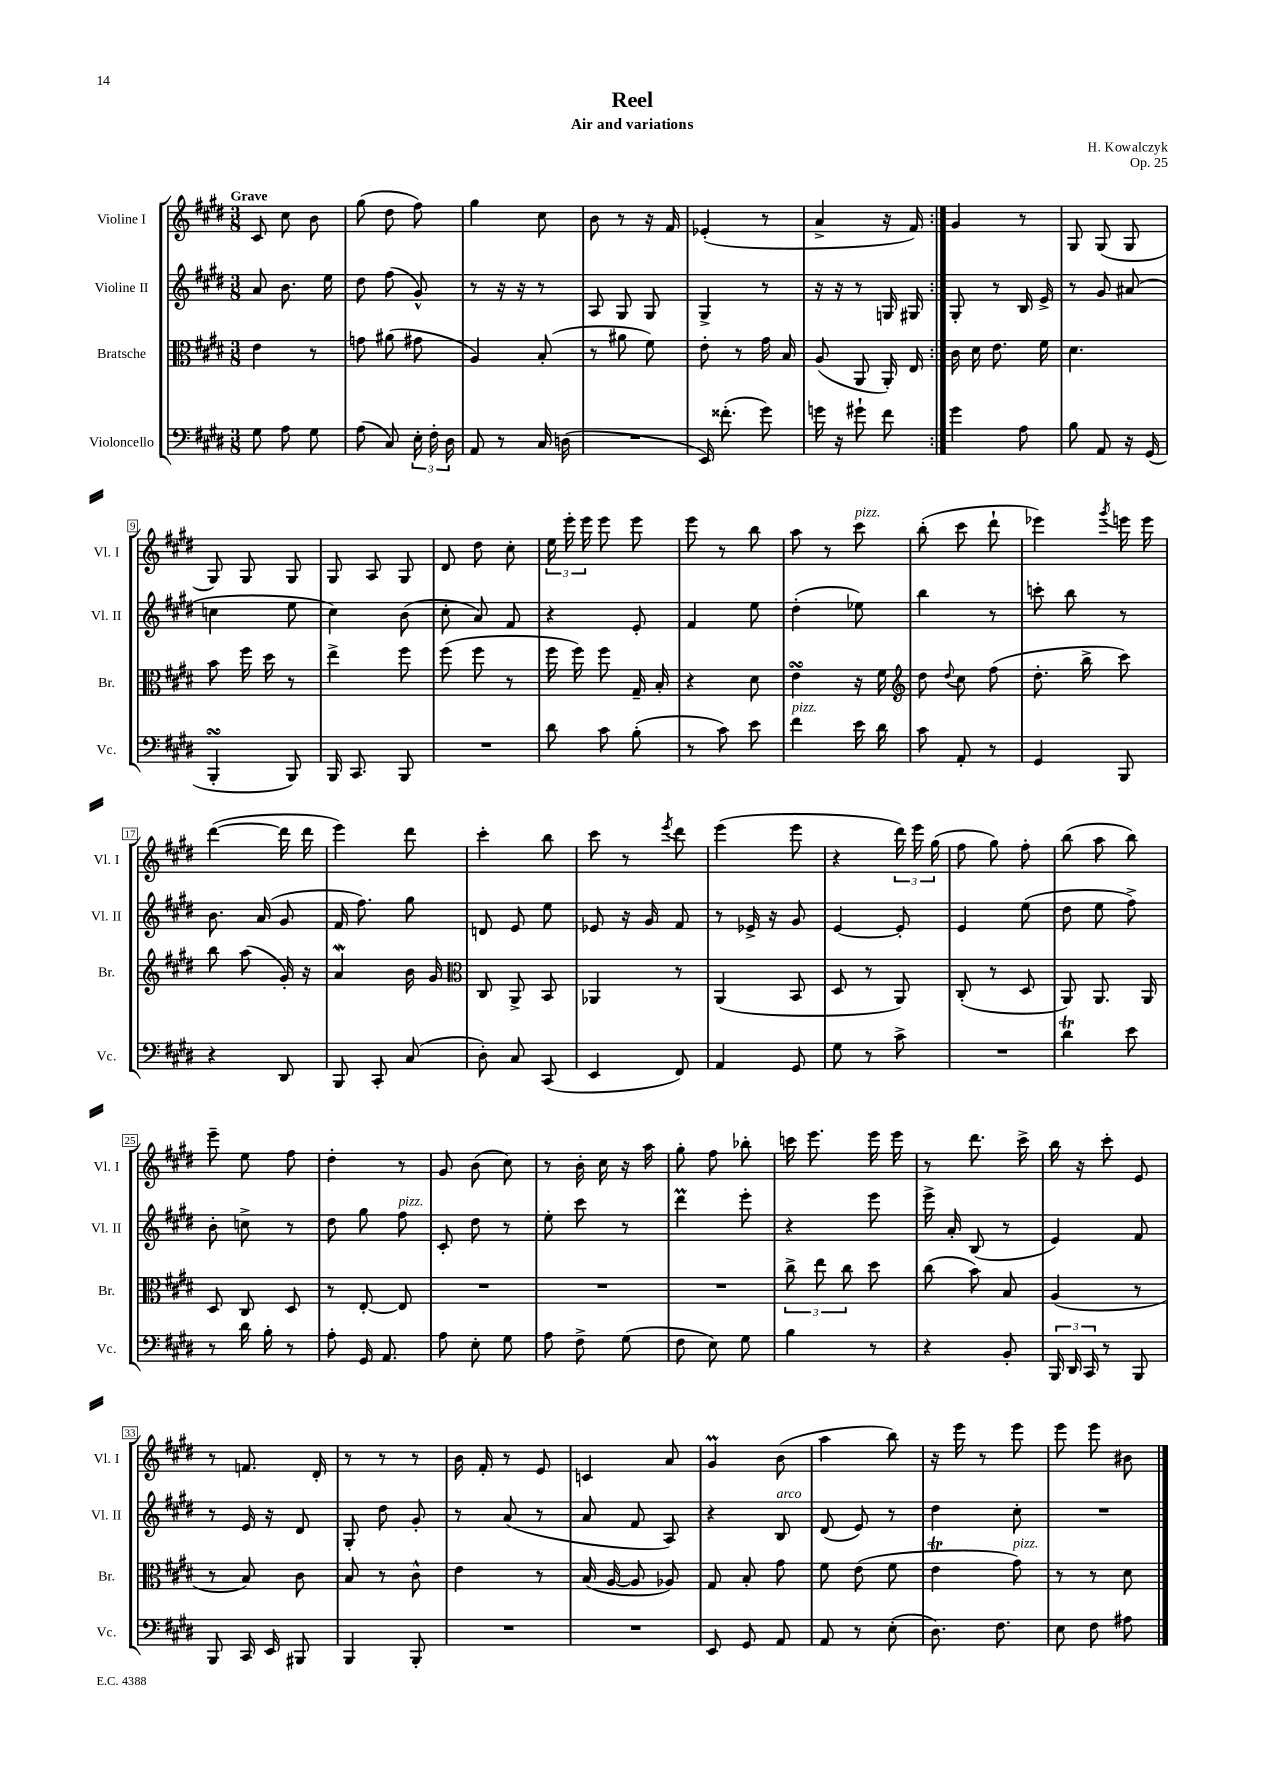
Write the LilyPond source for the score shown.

\header { title = "Reel" composer = "H. Kowalczyk" subtitle = "Air and variations" opus = "Op. 25" }
<<
\new StaffGroup <<
\new Staff = "s0" \with { instrumentName = "Violine I" shortInstrumentName = "Vl. I" } {
    \clef treble \key e \major \numericTimeSignature \time 3/8 \tempo "Grave"
    \autoBeamOff \repeat volta 2 { cis'8 cis''8 b'8 |
    gis''8( dis''8 fis''8) |
    gis''4 cis''8 |
    b'8 r8 r16 fis'16 |
    ees'4-.( r8 |
    a'4-> r16 fis'16) | }
    gis'4 r8 |
    gis8 gis8( gis8 |
    gis8) gis8 gis8 |
    gis8 a8 gis8 |
    dis'8 dis''8 cis''8-. |
    \tuplet 3/2 { e''16 e'''16-. e'''16 } e'''8 e'''8 |
    e'''8 r8 b''8 |
    a''8 r8 cis'''8^\markup { \italic "pizz." } |
    b''8-.( cis'''8 dis'''8-! |
    ees'''4) \acciaccatura { gis'''8 } e'''16 e'''16 |
    dis'''4~( dis'''16 dis'''16 |
    e'''4) dis'''8 |
    cis'''4-. b''8 |
    cis'''8 r8 \acciaccatura { e'''8 } dis'''8 |
    e'''4( e'''8 |
    r4 \tuplet 3/2 { dis'''16) e'''16 gis''16( } |
    fis''8 gis''8) fis''8-. |
    b''8( a''8 b''8) |
    e'''8-- e''8 fis''8 |
    dis''4-. r8 |
    gis'8 b'8( cis''8) |
    r8 b'16-. cis''16 r16 a''16 |
    gis''8-. fis''8 bes''8-. |
    c'''16 e'''8. e'''16 e'''16 |
    r8 dis'''8. cis'''16-> |
    b''16 r16 cis'''8-. e'8 |
    r8 f'8. dis'16-. |
    r8 r8 r8 |
    b'16 fis'16-. r8 e'8 |
    c'4 a'8 |
    gis'4\prall b'8( |
    a''4 b''8) |
    r16 e'''16 r8 e'''8 |
    e'''8 e'''8 bis'8 \bar "|." |
}
\new Staff = "s1" \with { instrumentName = "Violine II" shortInstrumentName = "Vl. II" } {
    \clef treble \key e \major \numericTimeSignature \time 3/8
    \autoBeamOff \repeat volta 2 { a'8 b'8. e''16 |
    dis''8 fis''8( gis'8-^) |
    r8 r16 r16 r8 |
    a8 gis8 gis8 |
    gis4-> r8 |
    r16 r16 r8 g16 gis16 | }
    gis8-. r8 b16 e'16-> |
    r8 gis'8 ais'8( |
    c''4 e''8 |
    cis''4) b'8( |
    cis''8-. a'8) fis'8 |
    r4 e'8-. |
    fis'4 e''8 |
    dis''4-.( ees''8) |
    b''4 r8 |
    c'''8-. b''8 r8 |
    b'8. a'16( gis'8 |
    fis'16 fis''8.) gis''8 |
    d'8 e'8 e''8 |
    ees'8 r16 gis'16 fis'8 |
    r8 ees'16-> r16 gis'8 |
    e'4~ e'8-. |
    e'4 e''8( |
    dis''8 e''8 fis''8->) |
    b'8-. c''8-> r8 |
    dis''8 gis''8 fis''8^\markup { \italic "pizz." } |
    cis'8-. dis''8 r8 |
    e''8-. cis'''8 r8 |
    dis'''4\prall e'''8-. |
    r4 e'''8 |
    e'''16-> a'16-. b8( r8 |
    e'4) fis'8 |
    r8 e'16 r16 dis'8 |
    gis8-. dis''8 gis'8-. |
    r8 a'8( r8 |
    a'8 fis'8 a8) |
    r4 b8^\markup { \italic "arco" } |
    dis'8( e'8) r8 |
    dis''4 cis''8-. |
    R4. \bar "|." |
}
\new Staff = "s2" \with { instrumentName = "Bratsche" shortInstrumentName = "Br." } {
    \clef alto \key e \major \numericTimeSignature \time 3/8
    \autoBeamOff \repeat volta 2 { e'4 r8 |
    g'8 ais'8( gis'8 |
    a4) b8-.( |
    r8 ais'8 fis'8) |
    e'8-. r8 gis'16 b16 |
    a8( a,8 a,16-.) e16 | }
    cis'16 dis'16 e'8. fis'16 |
    dis'4. |
    b'8 fis''16 dis''16 r8 |
    e''4-> fis''8 |
    fis''8( fis''8 r8 |
    fis''16 fis''16) fis''8 gis16-- b16-. |
    r4 dis'8 |
    e'4\turn r16 fis'16 |
    \clef treble dis''8 \appoggiatura { dis''8 } cis''8 fis''8( |
    dis''8.-. b''16-> cis'''8) |
    b''8 a''8( gis'16-.) r16 |
    a'4\mordent b'16 gis'16 |
    \clef alto cis8 a,8-> b,8 |
    aes,4 r8 |
    a,4( b,8 |
    dis8 r8 a,8) |
    cis8-.( r8 dis8 |
    a,8) a,8. a,16 |
    dis8 cis8 dis8 |
    r8 e8~-. e8 |
    R4. |
    R4. |
    R4. |
    \tuplet 3/2 { cis''8-> e''8 cis''8 } dis''8 |
    cis''8( b'8) b8 |
    a4( r8 |
    r8 b8) cis'8 |
    b8 r8 cis'8-^ |
    e'4 r8 |
    b16( a16~ a8 aes8) |
    gis8 b8-. gis'8 |
    fis'8 e'8( fis'8 |
    e'4\trill gis'8^\markup { \italic "pizz." }) |
    r8 r8 dis'8 \bar "|." |
}
\new Staff = "s3" \with { instrumentName = "Violoncello" shortInstrumentName = "Vc." } {
    \clef bass \key e \major \numericTimeSignature \time 3/8
    \autoBeamOff \repeat volta 2 { gis8 a8 gis8 |
    a8( cis8) \tuplet 3/2 { e16-. fis16-. dis16 } |
    a,8 r8 cis16 d16( |
    R4. |
    e,16) fisis'8.-.( gis'8) |
    g'16 r16 gis'8-! fis'8 | }
    gis'4 a8 |
    b8 a,8 r16 gis,16( |
    b,,4-.\turn b,,8) |
    b,,16 cis,8. b,,8 |
    R4. |
    dis'8 cis'8 b8-.( |
    r8 cis'8) e'8 |
    fis'4^\markup { \italic "pizz." } e'16 dis'16 |
    cis'8 a,8-. r8 |
    gis,4 b,,8 |
    r4 dis,8 |
    b,,8 cis,8-. cis8( |
    dis8-.) cis8 cis,8( |
    e,4 fis,8) |
    a,4 gis,8 |
    gis8 r8 cis'8-> |
    R4. |
    dis'4\trill e'8 |
    r8 dis'16 b16-. r8 |
    a8-. gis,16 a,8. |
    a8 e8-. gis8 |
    a8 fis8-> gis8( |
    fis8 e8) gis8 |
    b4 r8 |
    r4 b,8-. |
    \tuplet 3/2 { b,,16 dis,16 cis,16 } r8 b,,8 |
    b,,8 cis,16 e,16 bis,,8 |
    b,,4 b,,8-. |
    R4. |
    R4. |
    e,8 gis,8 a,8 |
    a,8 r8 e8-.( |
    dis8.) fis8. |
    e8 fis8 ais8 \bar "|." |
}
>>
>>
\layout { \context { \Score \override BarNumber.stencil = #(make-stencil-boxer 0.1 0.3 ly:text-interface::print) } }
